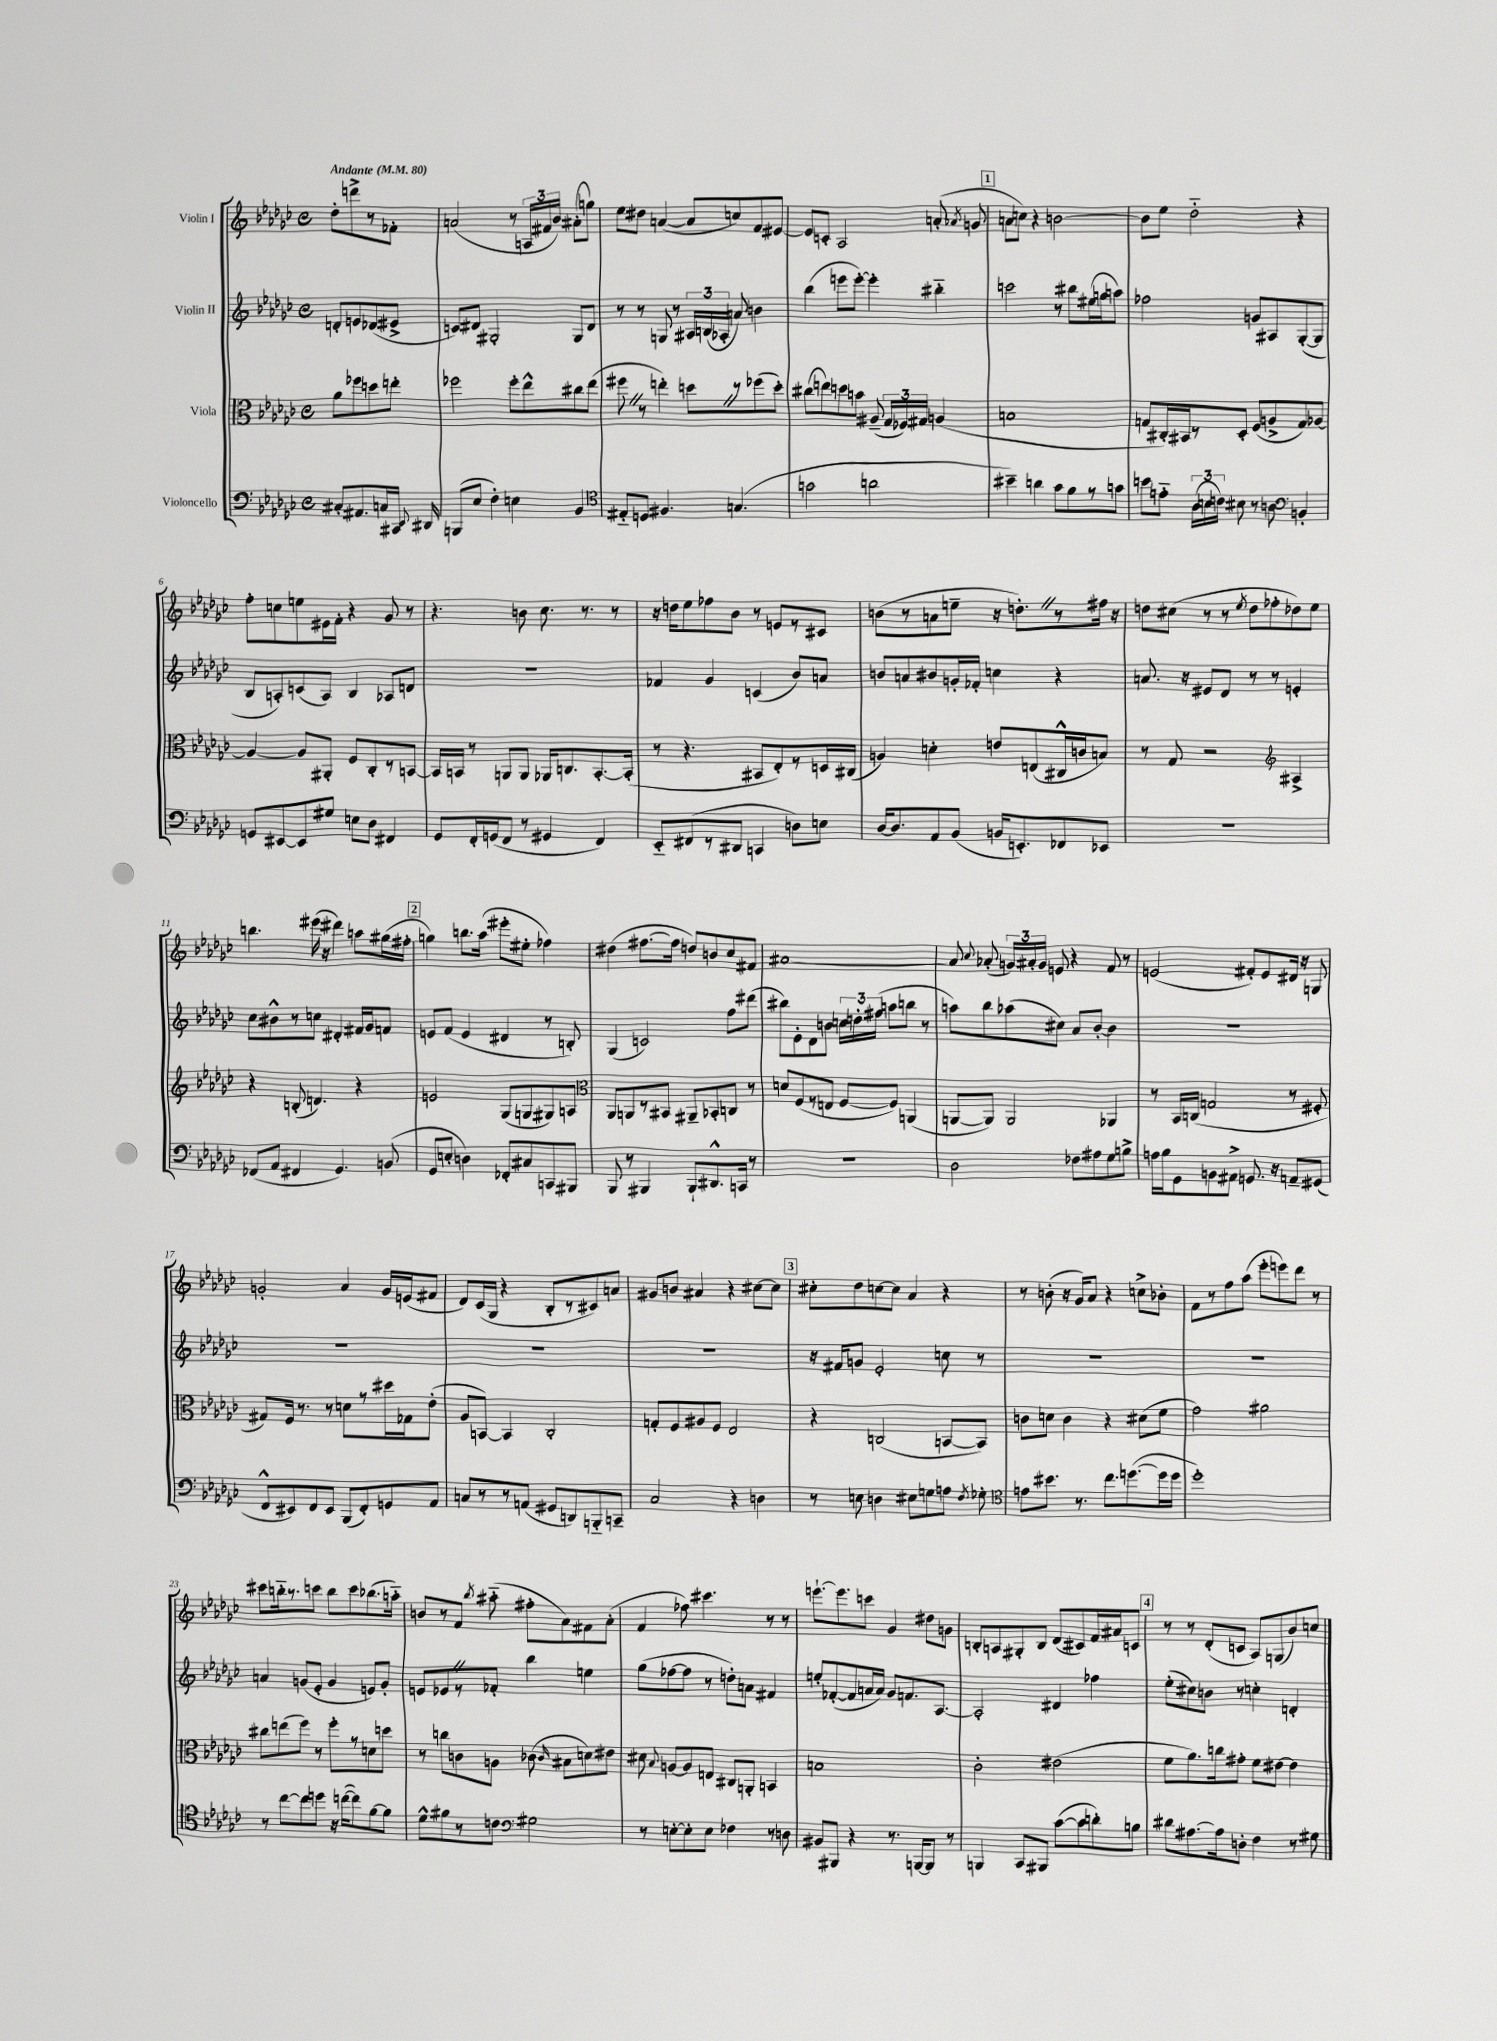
<<
\new StaffGroup <<
\new Staff = "s0" \with { instrumentName = "Violin I" } {
    \clef treble \key ges \major \defaultTimeSignature \time 4/4 \partial 2 \tempo "Andante" 4 = 80
    \autoBeamOff des''8[-. d'''8-> r8 fes'8]-. |
    a'2( r8 \tuplet 3/2 { a16[ fis'16 bes'16]) } ais'8[-.( g''8]) |
    ees''8[ dis''8] a'4~( a'8[ c''8) f'8 eis'8]~ |
    eis'8[ c'8]-. aes2 a'8-.( \acciaccatura { aes'8 } g'8 |
    \mark \markup { \box "1" } a'8[ c''8]) r4 b'2~ |
    b'8[ ees''8] des''2-_ r4 |
    f''8[-. c''8 e''8 eis'16 f'16]-. r4 ges'8 r8 |
    r4. b'8 ces''8. r8. r8 |
    r16 d''16[ ees''8 fes''8 bes'8] r8 e'8[ r8 cis'8] |
    b'8[( r8 a'8 e''8]-- r16 d''8.[-.) \once \override BreathingSign.text = \markup { \musicglyph "scripts.caesura.straight" } \breathe r8 fis''16] r16 |
    d''8[ cis''8]( r8 r8 \acciaccatura { ees''8 } d''8[ fes''8-. des''8) ees''8] |
    b''4. eis'''16( r16 dis'''4) a''8[ gis''16( fis''16]-. |
    \mark \markup { \box "2" } g''4) b''8.[ aes''16]( eis'''8[-. eis''8]-. fes''4) |
    dis''4( fis''8.[~ fis''16] d''8[) b'8 ces''8 fis'8] |
    ais'1~ |
    ais'8 \appoggiatura { ces''8 } aes'8-.( \tuplet 3/2 { g'16[) ais'16-. g'16] } e'8 r4 f'8 r8 |
    e'2( fis'8[-.) e'8 dis'16] r16 g8 |
    g'2-. aes'4 g'16[ e'16( fis'8] |
    des'8[) ces'16( ges16] r4 bes8[-. r8 cis'8) a'8] |
    gis'8[ b'8] ais'4 r4 cis''8[~ cis''8] |
    \mark \markup { \box "3" } cis''8[-. des''8 c''8~ c''8] aes'4 r4 |
    r8 b'8-.( r16 ges'16[) aes'8] r4 c''8[-> bes'8]-. |
    f'8[ r8 f''8 aes''8]( ees'''8[-. e'''8) des'''8] r8 |
    cis'''8[ b''16-_ r8. c'''8] b''8[ c'''8 bes''8.( a''16]-_) |
    b'8[ r8 f'8] \acciaccatura { bes''8 } ais''8-_( fis''8[-. aes'8) fis'8 aes'8]-.( |
    f'4 fes''8) cis'''4. r8 r8 |
    e'''8.[~-! e'''8. c'''8] ges'4 dis''8[ g'8] |
    b8[-. a8 gis8-. b8] des'8[( cis'8) f'16 ais'16 c'8] |
    \mark \markup { \box "4" } r8 r8 des'8[-.( c'8] aes8[) g8( bes'8) c''8] \bar "|." |
}
\new Staff = "s1" \with { instrumentName = "Violin II" } {
    \clef treble \key ges \major \defaultTimeSignature \time 4/4 \partial 2
    \autoBeamOff d'8[-. e'8 des'8( eis'8]-> |
    c'8[) dis'8] gis2-. gis8[ dis'8] |
    r8 r8 g8 r8 \tuplet 3/2 { ais16[ b16( aes16]-. } a'8) b'4 |
    bes''4( e'''8[ e'''8]~-.) e'''4-. bis''4-_ |
    \mark \markup { \box "1" } c'''2 r8 bis''8[ eis''16( g''16 a''8]) |
    fes''2 g'8[ ais8 ges8~-.( ges8] |
    bes8[ a8-.) c'8( a8]) bes4 aes8[ d'8] |
    R1 |
    fes'4 ges'4 c'4( bes'8[) a'8] |
    b'8[ a'8 bis'8 g'16-. fes'16]-. c''4 r4 |
    a'8. r16 eis'8[ des'8] r8 r8 e'4-. |
    ces''8[ bis'8-^ r8 c''8] dis'4-. fis'16[ ges'16 f'8] |
    \mark \markup { \box "2" } e'8[ f'8]( e'4 dis'4 r8 b8-.) |
    ges4( c'2) f''8[ dis'''8]( |
    bis''8[) ees'8-. des'8 b'8] \tuplet 3/2 { c''16[ d''16-. fis''16]( } a''8[ b''8] r8 |
    a''8[) bes''8 aes''8( cis''8]) aes'8[ bes'8]~-. bes'4 |
    R1 |
    R1 |
    R1 |
    R1 |
    \mark \markup { \box "3" } r16 fis'16[ g'8] ees'2-. c''8 r8 |
    R1 |
    R1 |
    a'4 g'8[( ees'8]-. g'4 e'8[) g'8]-. |
    e'8[ ees'8 \once \override BreathingSign.text = \markup { \musicglyph "scripts.caesura.straight" } \breathe r8 fes'8]-. bes''4 e''4 |
    ges''8[( fes''8~ fes''8] r8 d''8[-.) a'8] fis'4 |
    e''8[-. fes'8~-.( fes'8 a'16 a'16]) ges'8[ f'8. aes8.]~ |
    aes2-. dis'4 fes''4 |
    \mark \markup { \box "4" } ees''8[-.( cis''8) b'8] r8 c''4-. d'4-. \bar "|." |
}
\new Staff = "s2" \with { instrumentName = "Viola" } {
    \clef alto \key ges \major \defaultTimeSignature \time 4/4 \partial 2
    \autoBeamOff aes'8[ fes''8 d''8 e''8]-. |
    fes''2 fes''8[-. ees''8-^ cis''8 ees''8]( |
    fis''8 \once \override BreathingSign.text = \markup { \musicglyph "scripts.caesura.straight" } \breathe r8 e''4-.) d''8[ \once \override BreathingSign.text = \markup { \musicglyph "scripts.caesura.straight" } \breathe r8 fes''8( d''8]-.) |
    cis''8[( e''8) d''8 b'8] ais8--( \tuplet 3/2 { ges16[ fes16) gis16] } a4( |
    \mark \markup { \box "1" } b1 |
    g8[ cis16-.) bis,16 r8 des8]-. f8[( a8-> g8) aes8]~ |
    aes4~ aes8[ ais,8]-. f8[ ces8-. r8 b,8]~ |
    b,16[ b,16] r8 a,8[ a,8] aes,16[ c8. b,8.~-. b,16]-.( |
    r8 r4. bis,8[ ees8-.) r8 d16 cis16]( |
    a4) d'4-. e'8[ e8( cis16-^ c'16 b8]) |
    r8 ges8 r2 \clef treble ais4-> |
    r4 b8-.( d'4.) r4 |
    \mark \markup { \box "2" } e'2 ges8[( g8 gis8) a8] |
    \clef alto aes,8[ a,8 r8 bis,8] ais,8[-- bes,8-. c8] r8 |
    d'8[ f8( r8 e8] f8[~ f8]) a,4( |
    a,8[~ a,8]) a,2 aes,4 |
    r8 bes,16[ c16]( g2 r8 fis8-. |
    gis8[) f16] r8. r8 d'8[ r8 dis''16 ges16 ees'8]-.( |
    aes8[ b,8]~) b,4 ces2-. |
    g8[-. f8 ais8 f8] ees2 |
    \mark \markup { \box "3" } r4 c2( b,8[~ b,8]) |
    c'8[ d'8] c'4 r4 dis'8[( f'8] |
    ges'2) ais'2 |
    cis''8[ e''8( f''8]) r8 f''8[-. r8 d'8 d''8] |
    r8 c''8[ c'8 a8] ces'8( \grace { ces'16 } bis8[ d'8) eis'8] |
    dis'8 \appoggiatura { bes8 } a8[~ a8 e8] cis8[ a,8]-. b,4 |
    b1 |
    ces'2-. eis'2( |
    \mark \markup { \box "4" } f'8[ aes'8.) c''16 gis'8]-. f'8[ eis'8]~ eis'4 \bar "|." |
}
\new Staff = "s3" \with { instrumentName = "Violoncello" } {
    \clef bass \key ges \major \defaultTimeSignature \time 4/4 \partial 2
    \autoBeamOff cis8[-. ais,8. c16 cis,16] \appoggiatura { ees,8 } dis,16 |
    b,,8[( ees8] f4-.) e4 bes,4 |
    \clef tenor eis8[-_ d8] fis4. g4.( |
    g'2 a'2 |
    \mark \markup { \box "1" } bis'4--) a'4 ges'8[ f'8 r8 g'8] |
    b'8[ e'8]-_ \tuplet 3/2 { aes16[( b16 c'16]) } bis8 r8 a8 \clef bass b,4-. |
    g,8[ eis,8~ eis,8 gis8] e8[ des8] fis,4 |
    ges,8[ f,16-. g,16( f,8] r8 gis,4 f,4) |
    ees,8[-_ fis,8( r8 dis,8] c,4 d8[) e8] |
    des16[~ des8. aes,8 bes,8]( b,16[ e,8.-.) fes,8 ees,8] |
    R1 |
    fes,8[( aes,8] fis,4 ges,4.) b,8( |
    \mark \markup { \box "2" } ges,8[ e8]-. d4) fes,8[-. cis8 c,8 bis,,8] |
    bes,,8 r8 bis,,4 bis,,8[-! dis,8.-^ c,16] r8 |
    r1 |
    des2 fes8[ ais8 ges8 b8]-> |
    a16[ bes16 ges,8 b,8 ais,8]-> g,8. r16 a,8[-- gis,8]( |
    f,8[-^ eis,8) f,8 eis,8] bes,,8[( f,8-.) g,8 aes,8] |
    c8[ r8 r8 a,8]( gis,8[ d,8) b,,8-_ c,8]-- |
    ces2 r4 d4 |
    \mark \markup { \box "3" } r8 e8 d4 eis8[ g8 a8] \acciaccatura { f8 } ges8-. |
    \clef tenor e'8[ bis'8.] r8. ces''8.[ d''8.~( d''16 d''16] |
    des''1-.) |
    r8 ces''8[~ ces''8 d''8] r16 c''16[~( c''8) f'8~ f'8] |
    des'8[-^ fis'8 r8 c'8] \clef bass gis2 |
    r8 e8[~-. e8-. e8] fes4 r8 d8 |
    bis,8[ bis,,8] r4 r8. b,,16[~ b,,8] r8 |
    b,,4 ces,8[ bis,,8] ces'8[~( ces'8 d'8-.) b8] |
    \mark \markup { \box "4" } dis'8[ ais8.~ ais16 d8]-. f4 r8 gis8 \bar "|." |
}
>>
>>
